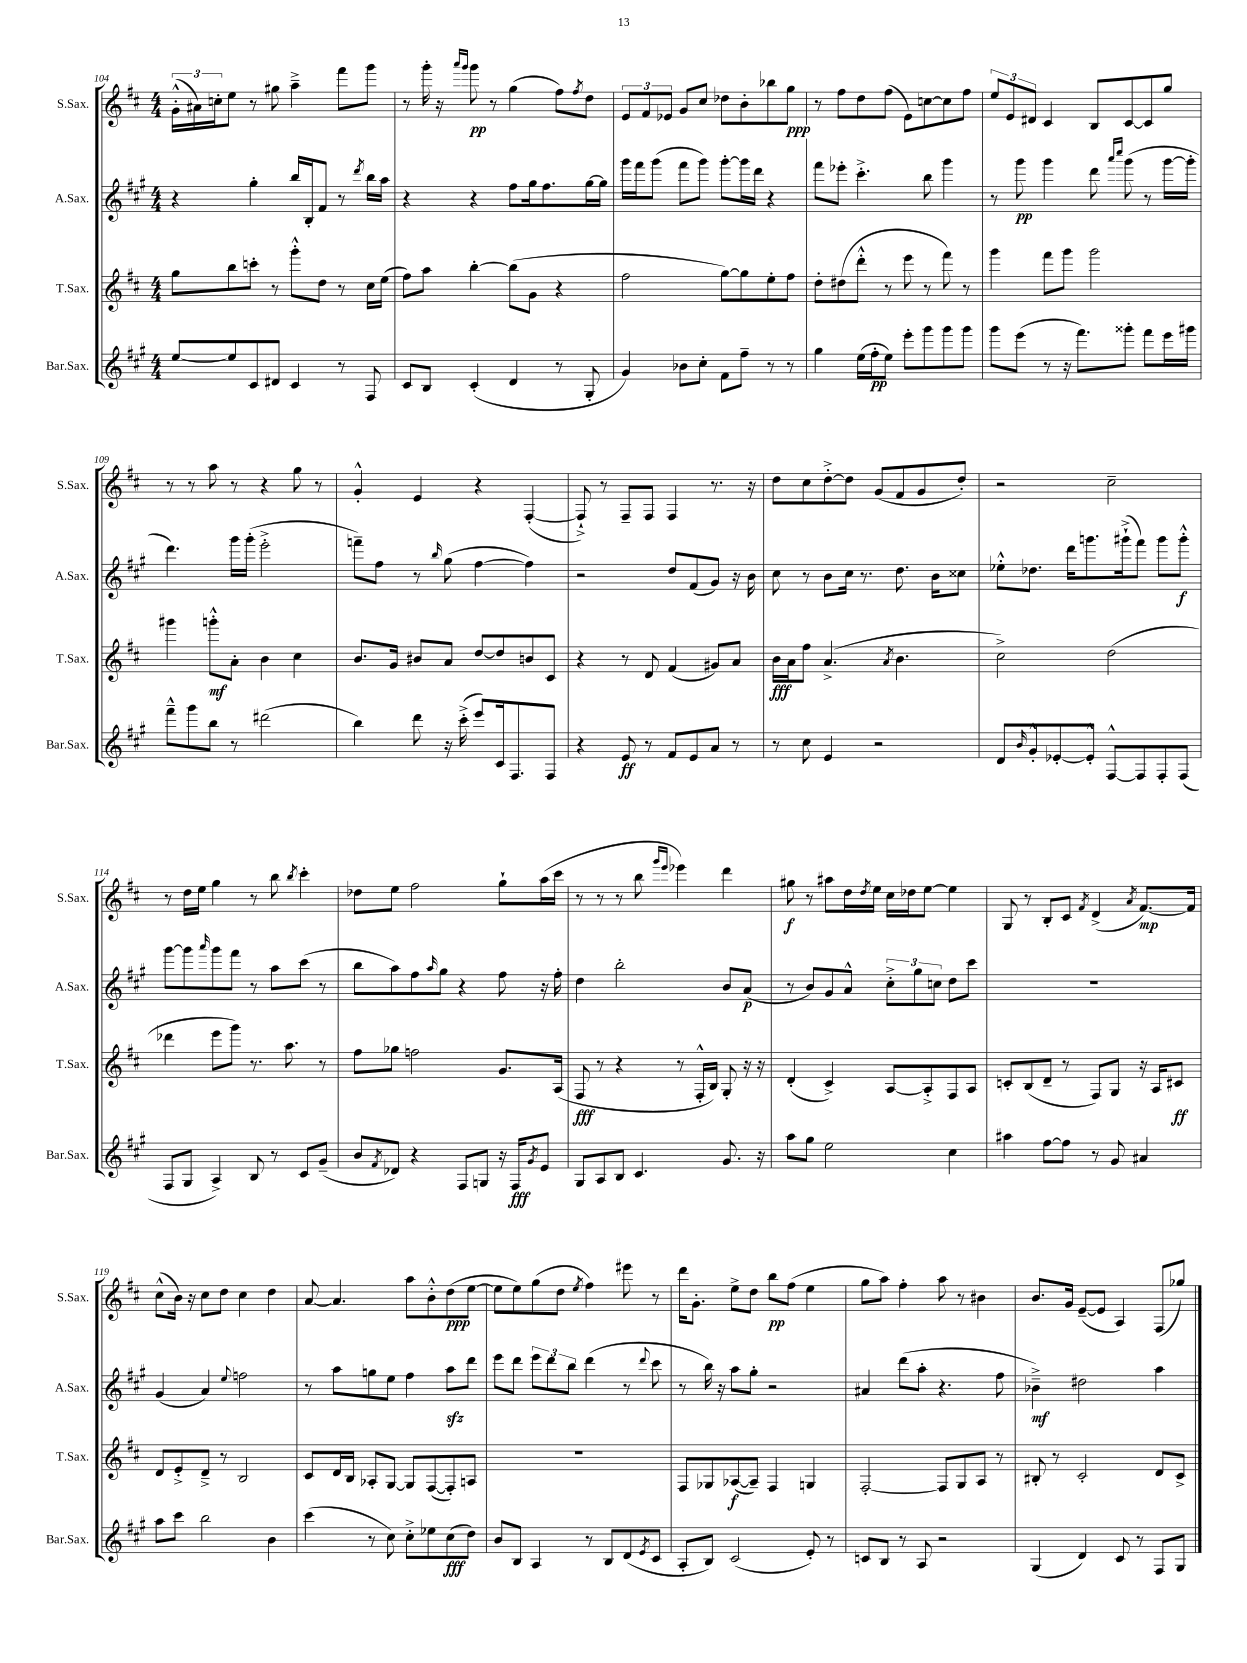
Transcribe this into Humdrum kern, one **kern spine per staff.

**kern	**dynam	**kern	**dynam	**kern	**dynam	**kern	**dynam
*part4	*part4	*part3	*part3	*part2	*part2	*part1	*part1
*staff4	*staff4	*staff3	*staff3	*staff2	*staff2	*staff1	*staff1
*I"Bar.Sax.	*	*I"T.Sax.	*	*I"A.Sax.	*	*I"S.Sax.	*
*I'Bar.Sax.	*	*I'T.Sax.	*	*I'A.Sax.	*	*I'S.Sax.	*
*clefG2	*	*clefG2	*	*clefG2	*	*clefG2	*
*k[f#c#g#]	*	*k[f#c#]	*	*k[f#c#g#]	*	*k[f#c#]	*
*M4/4	*	*M4/4	*	*M4/4	*	*M4/4	*
=104	=104	=104	=104	=104	=104	=104	=104
[8ee/L	.	8gg\L	.	4r	.	(24g'^^\LL	.
.	.	.	.	.	.	24a#X\)	.
.	.	.	.	.	.	24ccn'\J	.
8ee/]	.	8bb\	.	.	.	8ee\J	.
8c#/	.	8cccn'\J	.	4gg#'\	.	8r	.
8d#X/J	.	8r	.	.	.	8gg#X\	.
4c#/	.	8ggg'^^\L	.	16bb/LL	.	4aa~^\	.
.	.	.	.	16B'/J	.	.	.
.	.	8dd\J	.	8f#/J	.	.	.
8r	.	8r	.	8r	.	8fff#\L	.
.	.	.	.	8qddd/	.	.	.
8F#/	.	16cc#\LL	.	16bb\LL	.	8ggg\J	.
.	.	(16ee\JJ	.	16aa\JJ	.	.	.
=105	=105	=105	=105	=105	=105	=105	=105
8c#/L	.	8ff#\L)	.	4r	.	8r	.
8B/J	.	8aa\J	.	.	.	16ggg'\	.
.	.	.	.	.	.	16r	.
.	.	.	.	.	.	16qqaaa/LL	.
.	.	.	.	.	.	16qqggg/JJ	.
(4c#'/	.	[4bb'\	.	4r	.	8ggg\	pp
.	.	.	.	.	.	8r	.
4d/	.	(8bb\L]	.	8ff#\L	.	(4gg\	.
.	.	8g\J	.	16gg#\k	.	.	.
.	.	.	.	8.ff#\	.	.	.
8r	.	4r	.	.	.	8ff#\L)	.
.	.	.	.	.	.	8qff#/	.
8G#'/	.	.	.	[16gg#\L	.	8dd\J	.
.	.	.	.	16gg#\JJ]	.	.	.
=106	=106	=106	=106	=106	=106	=106	=106
4g#/)	.	2ff#\	.	16ggg#\LL	.	12e/L	.
.	.	.	.	16fff#\J	.	.	.
.	.	.	.	.	.	12f#/	.
.	.	.	.	(8ggg#\J	.	.	.
.	.	.	.	.	.	12e-X/J	.
8b-X\L	.	.	.	8fff#\L	.	8g/L	.
8cc#'\J	.	.	.	8ggg#\J)	.	8cc#/J	.
8f#\L	.	[8gg\L)	.	[8ggg#'\L	.	8dd-X\L	.
8ff#~\J	.	8gg\]	.	16ggg#\L]	.	8b'\	.
.	.	.	.	16ddd\JJ	.	.	.
8r	.	8ee'\	.	4r	.	8bb-X\	.
8r	.	8ff#\J	.	.	.	8gg\J	ppp
=107	=107	=107	=107	=107	=107	=107	=107
4gg#\	.	8dd'\L	.	8fff#\L	.	8r	.
.	.	(8dd#X\	.	8eee-X'\J	.	8ff#\L	.
(16ee\LL	.	8ddd'^^\J	.	4.ccc#'^\	.	8dd\	.
16ff#'\J	pp	.	.	.	.	.	.
8ee\J)	.	8r	.	.	.	(8ff#\J	.
8eee'\L	.	8eee\	.	.	.	8e\L)	.
8ggg#\	.	8r	.	8bb\	.	[8ccn\	.
8ggg#\	.	8fff#\)	.	4ggg#\	.	8cc\]	.
8ggg#\J	.	8r	.	.	.	8ff#\J	.
=108	=108	=108	=108	=108	=108	=108	=108
8ggg#\L	.	4ggg\	.	8r	.	12ee/L	.
.	.	.	.	.	.	12e/	.
(8eee\J	.	.	.	8ggg#\	pp	.	.
.	.	.	.	.	.	12d#X/J	.
8r	.	8fff#\L	.	4ggg#\	.	4c#/	.
16r	.	8ggg\J	.	.	.	.	.
8.fff#\L)	.	.	.	.	.	.	.
.	.	2ggg\	.	8ddd\	.	8B/L	.
.	.	.	.	16qqaaa/LL	.	.	.
.	.	.	.	16qqcccc#/JJ	.	.	.
8ggg##X'\J	.	.	.	(8ggg#\	.	[8c#/	.
8fff#\L	.	.	.	8r	.	8c#/]	.
16eee\L	.	.	.	[16ggg#\LL	.	8gg/J	.
16ggg#X\JJ	.	.	.	16ggg#'\JJ]	.	.	.
!!LO:LB:g=z
=109	=109	=109	=109	=109	=109	=109	=109
8fff#~^^\L	.	4ggg#X\	.	4.ddd\)	.	8r	.
8ggg#\	.	.	.	.	.	8r	.
8bb\J	.	8gggn'^^\L	mf	.	.	8aa\	.
8r	.	8a'\J	.	16ggg#\LL	.	8r	.
.	.	.	.	(16ggg#'\JJ	.	.	.
(2ddd#X\	.	4b\	.	2eee'^\	.	4r	.
.	.	4cc#\	.	.	.	8gg\	.
.	.	.	.	.	.	8r	.
=110	=110	=110	=110	=110	=110	=110	=110
4bb\)	.	8.b/L	.	8fffn~\L)	.	4g'^^/	.
.	.	.	.	8ff#\J	.	.	.
.	.	16g/Jk	.	.	.	.	.
8ddd\	.	8b#X/L	.	8r	.	4e/	.
.	.	.	.	16qqbb/	.	.	.
16r	.	8a/J	.	(8gg#\	.	.	.
(16ccc#'^\	.	.	.	.	.	.	.
8eee/L)	.	[8dd/L	.	[4ff#\	.	4r	.
16c#/k	.	8dd/]	.	.	.	.	.
8.F#/	.	.	.	.	.	.	.
.	.	8bn/	.	4ff#\])	.	([4F#'/	.
8F#/J	.	8c#/J	.	.	.	.	.
=111	=111	=111	=111	=111	=111	=111	=111
4r	.	4r	.	2r	.	8F#`^/])	.
.	.	.	.	.	.	8r	.
8e/	ff	8r	.	.	.	8F#~/L	.
8r	.	8d/	.	.	.	8F#/J	.
8f#/L	.	(4f#/	.	8dd/L	.	4F#/	.
8e/	.	.	.	(8f#/	.	.	.
8a/J	.	8g#X/L)	.	8g#/J)	.	8.r	.
8r	.	8a/J	.	16r	.	.	.
.	.	.	.	16b\	.	16r	.
=112	=112	=112	=112	=112	=112	=112	=112
8r	.	16b\LL	fff	8cc#\	.	8dd\L	.
.	.	16a\J	.	.	.	.	.
8cc#\	.	8ff#\J	.	8r	.	8cc#\	.
4e/	.	(4.a^/	.	8b\L	.	[8dd'^\	.
.	.	.	.	16cc#\Jk	.	8dd\J]	.
.	.	.	.	8.r	.	.	.
2r	.	.	.	.	.	(8g/L	.
.	.	8qa/	.	.	.	.	.
.	.	4.b\	.	8.dd\	.	8f#/	.
.	.	.	.	.	.	8g/	.
.	.	.	.	16b\KL	.	.	.
.	.	.	.	8cc##X\J	.	8dd'/J)	.
=113	=113	=113	=113	=113	=113	=113	=113
8d/L	.	2cc#^\)	.	8ee-X'^^\L	.	2r	.
16qqb/	.	.	.	.	.	.	.
8g#'^^/	.	.	.	8.dd-X\J	.	.	.
[8e-X'/	.	.	.	.	.	.	.
.	.	.	.	16ddd\KL	.	.	.
8e-'^^/J]	.	.	.	8.gggn\	.	.	.
[8F#^^/L	.	(2dd\	.	.	.	2cc#~\	.
.	.	.	.	(16ggg#X`^\k	.	.	.
8F#/]	.	.	.	8fff#\J)	.	.	.
8F#'/	.	.	.	8ggg#\L	.	.	.
(8F#/J	.	.	.	8ggg#'^^\J	f	.	.
!!LO:LB:g=z
=114	=114	=114	=114	=114	=114	=114	=114
8F#/L	.	4ddd-X\	.	[8ggg#\L	.	8r	.
8G#/J	.	.	.	8ggg#\]	.	16dd\LL	.
.	.	.	.	.	.	16ee\JJ	.
.	.	.	.	16qqaaa/	.	.	.
4A^/)	.	8eee\L	.	8ggg#\	.	4gg\	.
.	.	8ggg\J)	.	8fff#\J	.	.	.
8B/	.	8.r	.	8r	.	8r	.
8r	.	.	.	8aa\L	.	8bb\	.
.	.	8.aa\	.	.	.	.	.
.	.	.	.	.	.	8qbb/	.
8c#/L	.	.	.	(8ccc#\J	.	4ccc#'\	.
(8g#~/J	.	8r	.	8r	.	.	.
=115	=115	=115	=115	=115	=115	=115	=115
8b/L	.	8ff#\L	.	8bb\L	.	8dd-X\L	.
8qf#/	.	.	.	.	.	.	.
8d-X/J)	.	8gg-X\J	.	8aa\)	.	8ee\J	.
4r	.	2ffn\	.	8ff#\	.	2ff#\	.
.	.	.	.	16qqaa/	.	.	.
.	.	.	.	8gg#\J	.	.	.
8F#/L	.	.	.	4r	.	.	.
8Gn/J	.	.	.	.	.	.	.
16r	.	8.g/L	.	8ff#\	.	8gg`\L	.
16F#/KL	fff	.	.	.	.	.	.
8qg#/	.	.	.	.	.	.	.
8e/J	.	.	.	16r	.	(16aa\L	.
.	.	(16A/Jk	.	16ff#'\	.	16ccc#\JJ	.
=116	=116	=116	=116	=116	=116	=116	=116
8G#/L	.	8F#/	fff	4dd\	.	8r	.
8A/	.	8r	.	.	.	8r	.
8B/J	.	4r	.	2bb'\	.	8r	.
4.c#/	.	.	.	.	.	8bb\	.
.	.	.	.	.	.	16qqggg/LL	.
.	.	.	.	.	.	16qqeee/JJ	.
.	.	8r	.	.	.	4eee-X\)	.
.	.	16F#'^^/LL	.	.	.	.	.
.	.	16B/JJ)	.	.	.	.	.
8.g#/	.	8G'/	.	8b/L	.	4ddd\	.
.	.	16r	.	(8a/J	p	.	.
16r	.	16r	.	.	.	.	.
=117	=117	=117	=117	=117	=117	=117	=117
8aa\L	.	(4d'/	.	8r	.	8gg#X\	f
8gg#\J	.	.	.	8b/L)	.	8r	.
2ee\	.	4c#^/)	.	8g#/	.	8aa#X\L	.
.	.	.	.	8a^^/J	.	16dd\L	.
.	.	.	.	.	.	8qdd/	.
.	.	.	.	.	.	16ee\JJ	.
.	.	[8A/L	.	12cc#'^\L	.	16cc#\LL	.
.	.	.	.	.	.	16dd-X\J	.
.	.	.	.	12gg#\	.	.	.
.	.	8A'^/]	.	.	.	[8ee\J	.
.	.	.	.	12ccn\J	.	.	.
4cc#\	.	8F#/	.	8dd\L	.	4ee\]	.
.	.	8A/J	.	8ccc#\J	.	.	.
=118	=118	=118	=118	=118	=118	=118	=118
4aa#X\	.	8cn'/L	.	1r	.	8G/	.
.	.	(8B/	.	.	.	8r	.
[8ff#\L	.	8d~/J	.	.	.	8B'/L	.
8ff#\J]	.	8r	.	.	.	8c#/J	.
.	.	.	.	.	.	8qf#/	.
8r	.	8F#/L)	.	.	.	(4d^/	.
8g#/	.	8G/J	.	.	.	.	.
.	.	.	.	.	.	8qa/	.
4a#X/	.	16r	.	.	.	[8.f#/L)	mp
.	.	16A/KL	.	.	.	.	.
.	.	8c#X/J	ff	.	.	.	.
.	.	.	.	.	.	16f#/Jk]	.
!!LO:LB:g=z
=119	=119	=119	=119	=119	=119	=119	=119
8aa\L	.	8d/L	.	(4g#/	.	(8cc#^^\L	.
8ccc#\J	.	8e'^/	.	.	.	16b\Jk)	.
.	.	.	.	.	.	16r	.
2bb\	.	8d~^/J	.	4a/)	.	8cc#\L	.
.	.	8r	.	.	.	8dd\J	.
.	.	.	.	8qqee/	.	.	.
.	.	2B/	.	2ffn\	.	4cc#\	.
4b\	.	.	.	.	.	4dd\	.
=120	=120	=120	=120	=120	=120	=120	=120
(4ccc#\	.	8c#/L	.	8r	.	[8a/	.
.	.	16d/L	.	8aa\L	.	4.a/]	.
.	.	16B/JJ	.	.	.	.	.
8r	.	8A-X'/L	.	8ggn\	.	.	.
8cc#\)	.	[8G/J	.	8ee\J	.	.	.
8cc#'^\L	.	8G/L]	.	4ff#\	.	8aa\L	.
8ee-X\	.	([8F#/	.	.	.	8b'^^\	.
(8cc#\	fff	8F#'/])	.	8aazz\L	.	(8dd\	ppp
8dd\J)	.	8An/J	.	8ddd\J	.	[8ee\J	.
=121	=121	=121	=121	=121	=121	=121	=121
8b/L	.	1r	.	8eee\L	.	8ee\L]	.
8B/J	.	.	.	8ddd\J	.	8ee\)	.
4A/	.	.	.	12eee\L	.	(8gg\	.
.	.	.	.	12ddd\	.	.	.
.	.	.	.	.	.	8dd\J	.
.	.	.	.	12bb\J	.	.	.
.	.	.	.	.	.	8qee/	.
8r	.	.	.	(4ddd\	.	4ff#\)	.
8B/L	.	.	.	.	.	.	.
(8d/	.	.	.	8r	.	8eee#X\	.
8qe/	.	.	.	8qqddd/	.	.	.
8c#/J	.	.	.	8ccc#\	.	8r	.
=122	=122	=122	=122	=122	=122	=122	=122
8A'/L	.	8F#/L	.	8r	.	16ddd\KL	.
.	.	.	.	.	.	8.g'\J	.
8B/J)	.	8G-X/	.	16bb\)	.	.	.
.	.	.	.	16r	.	.	.
(2c#/	.	([8A-X/	f	8aa\L	.	8ee^\L	.
.	.	8A-~/J])	.	8gg#'\J	.	8dd\J	.
.	.	4F#/	.	2r	.	8bb\L	pp
.	.	.	.	.	.	(8ff#\J	.
8e'/)	.	4Gn/	.	.	.	4ee\	.
8r	.	.	.	.	.	.	.
=123	=123	=123	=123	=123	=123	=123	=123
8cn/L	.	[2F#'/	.	4a#X/	.	8gg\L	.
8B/J	.	.	.	.	.	8aa\J)	.
8r	.	.	.	(8ddd\L	.	4ff#'\	.
8A/	.	.	.	8aa'\J	.	.	.
2r	.	8F#/L]	.	4.r	.	8aa\	.
.	.	8G/	.	.	.	8r	.
.	.	8A/J	.	.	.	4b#X\	.
.	.	8r	.	8ff#\	.	.	.
=124	=124	=124	=124	=124	=124	=124	=124
(4G#/	.	8B#X'/	.	4b-X~^\)	mf	8.b/L	.
.	.	8r	.	.	.	.	.
.	.	.	.	.	.	16g/Jk	.
4d/)	.	2c#'/	.	2dd#X\	.	([8e~/L	.
.	.	.	.	.	.	8e/J]	.
8c#/	.	.	.	.	.	4A/)	.
8r	.	.	.	.	.	.	.
8F#/L	.	8d/L	.	4aa\	.	(8F#/L	.
8G#/J	.	8c#^/J	.	.	.	8gg-X/J)	.
==	==	==	==	==	==	==	==
*-	*-	*-	*-	*-	*-	*-	*-
